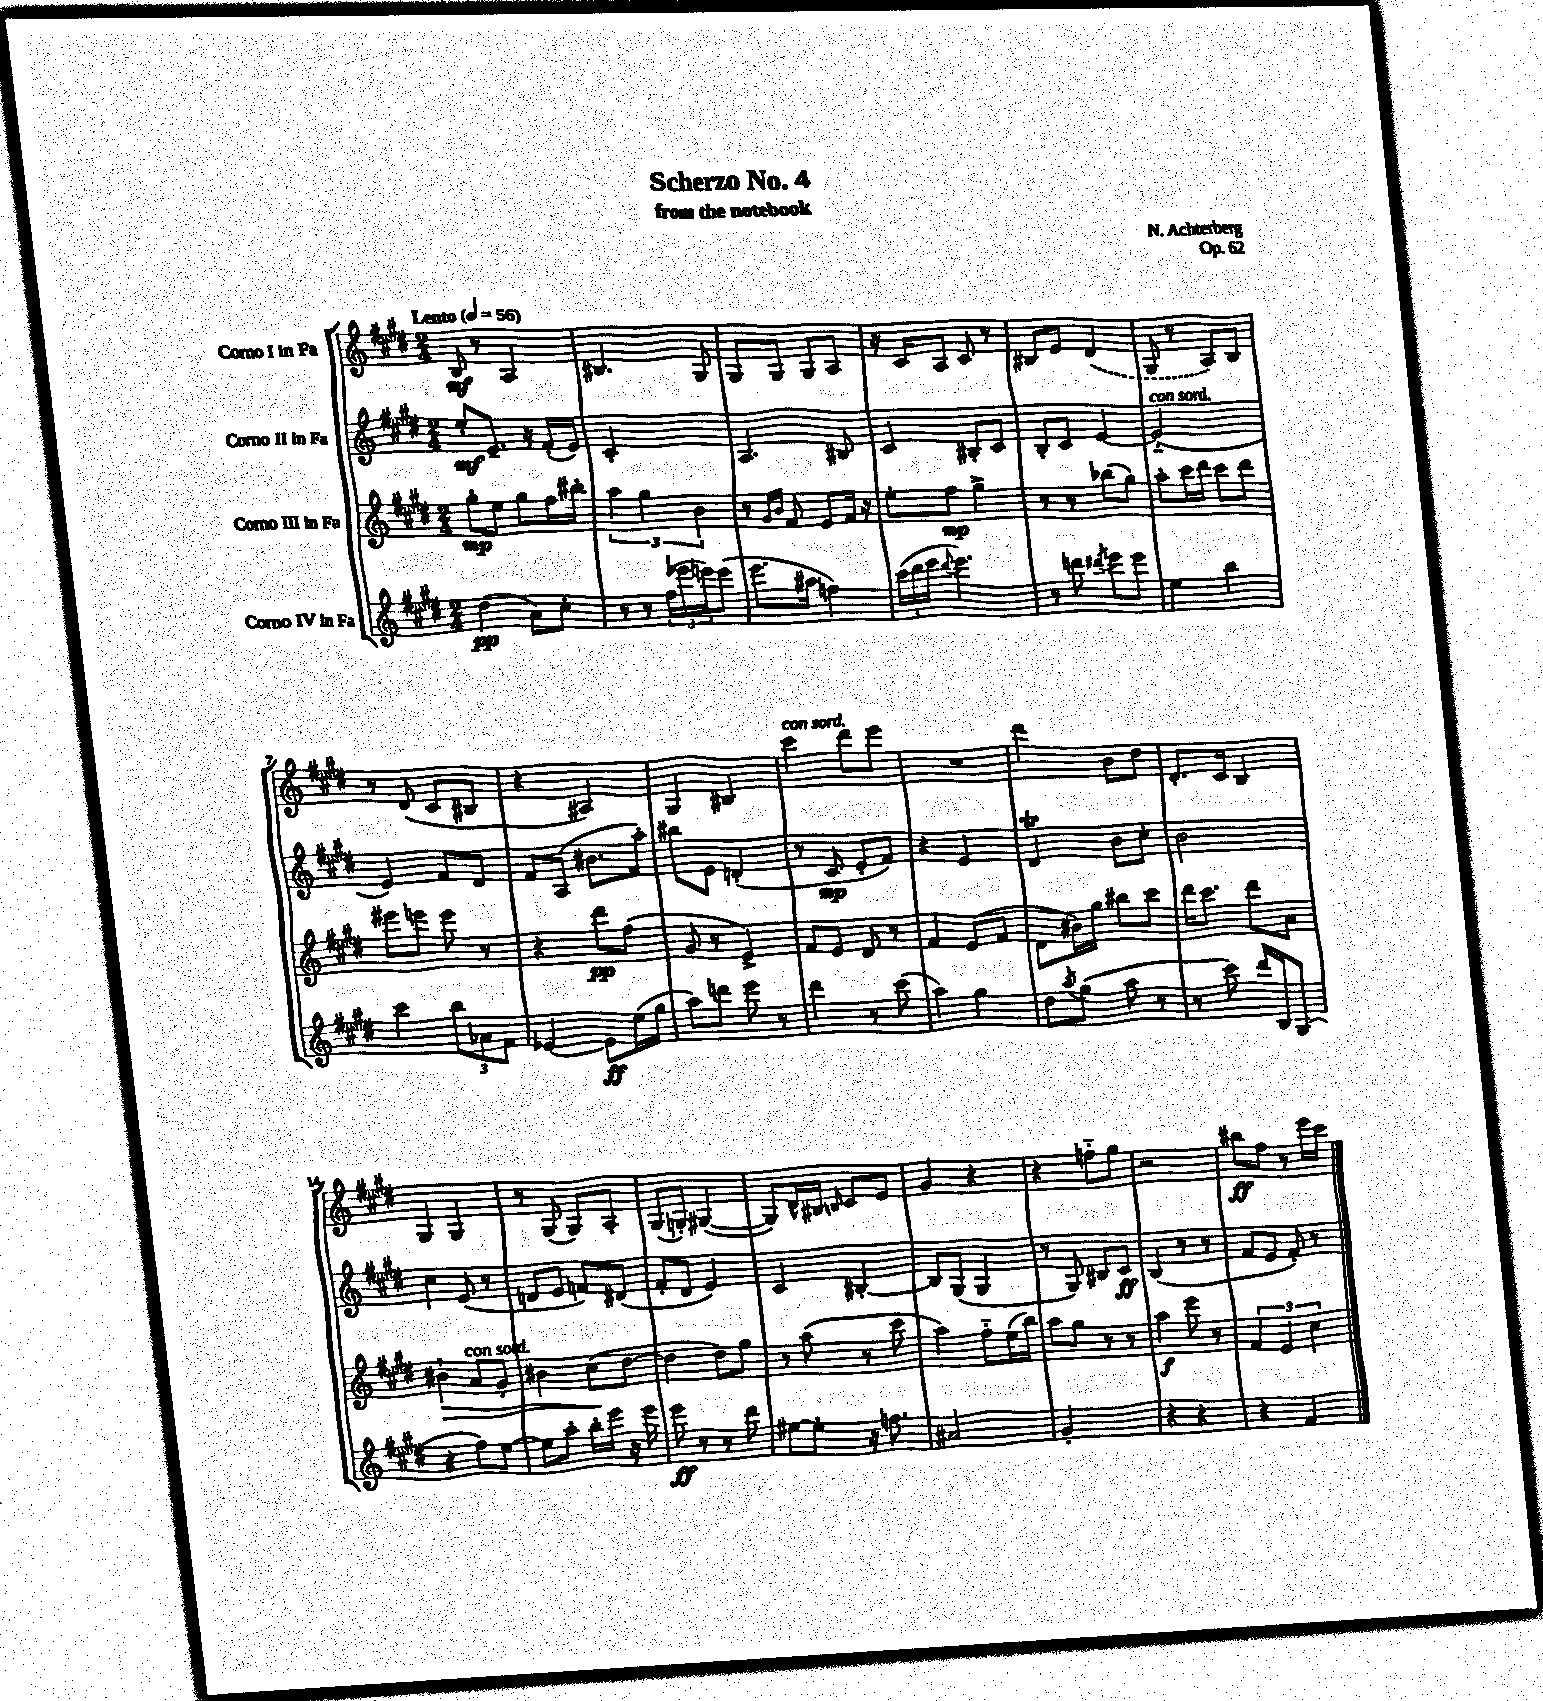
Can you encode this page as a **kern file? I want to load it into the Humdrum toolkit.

**kern	**dynam	**kern	**dynam	**kern	**dynam	**kern	**dynam
*part4	*part4	*part3	*part3	*part2	*part2	*part1	*part1
*staff4	*staff4	*staff3	*staff3	*staff2	*staff2	*staff1	*staff1
*I"Corno IV in Fa	*	*I"Corno III in Fa	*	*I"Corno II in Fa	*	*I"Corno I in Fa	*
*clefG2	*	*clefG2	*	*clefG2	*	*clefG2	*
*k[f#c#g#d#]	*	*k[f#c#g#d#]	*	*k[f#c#g#d#]	*	*k[f#c#g#d#]	*
*M2/4	*	*M2/4	*	*M2/4	*	*M2/4	*
*MM56	*	*MM56	*	*MM56	*	*MM56	*
=1	=1	=1	=1	=1	=1	=1	=1
!	!	!	!	!	!	!LO:TX:a:B:t=Lento	!
(4dd#\	pp	8gg#'\L	mp	8ee'/L	mf	8B/	mf
.	.	8ee\J	.	8.e~/J	.	8r	.
8a\L)	.	8gg#\L	.	.	.	4A/	.
.	.	.	.	16r	.	.	.
8cc#'\J	.	16ff#\L	.	(16f#'/LL	.	.	.
.	.	16bb#X'\JJ	.	16e/JJ)	.	.	.
=2	=2	=2	=2	=2	=2	=2	=2
8r	.	6aa\	.	2c#'/	.	4.B#X/	.
8r	.	.	.	.	.	.	.
.	.	6gg#\	.	.	.	.	.
(24ff#\LL	.	.	.	.	.	.	.
24eee-X\	.	.	.	.	.	.	.
24eeen\J)	.	6b\	.	.	.	.	.
(8eee\J	.	.	.	.	.	8G#/	.
=3	=3	=3	=3	=3	=3	=3	=3
8.eee\L	.	8r	.	4.A/	.	8G#/L	.
.	.	16qqg#/LL	.	.	.	.	.
.	.	16qqb/JJ	.	.	.	.	.
.	.	8f#/	.	.	.	8G#/J	.
16aa#X\Jk	.	.	.	.	.	.	.
4ffn\)	.	8e/L	.	.	.	8G#/L	.
.	.	16f#/Jk	.	8B#X/	.	8A/J	.
.	.	16r	.	.	.	.	.
=4	=4	=4	=4	=4	=4	=4	=4
(24ccc#\LL	.	8ee'\L	.	4c#/	.	16r	.
24ddd#\	.	.	.	.	.	.	.
.	.	.	.	.	.	16c#/KL	.
24eee\JJ	.	.	.	.	.	.	.
8qqddd#/	.	.	.	.	.	.	.
4.eee\)	.	8ff#\J	mp	.	.	8A/J	.
.	.	4gg#^\	.	8B#X'/L	.	8c#/	.
.	.	.	.	8c#/J	.	8r	.
=5	=5	=5	=5	=5	=5	=5	=5
8r	.	8r	.	8B'/L	.	8B#X/L	.
8dddn\	.	8r	.	8c#/J	.	8e/J	.
8qddd#X/	.	.	.	.	.	.	.
8eee\L	.	(8bb-X\L	.	[4e/	.	(4d#/	.
8eee\J	.	8gg#\J)	.	.	.	.	.
=6	=6	=6	=6	=6	=6	=6	=6
!	!	!	!	!LO:TX:a:i:t=con sord.	!	!	!
4ee\	.	8aa'\L	.	(2e/]	.	8G#/	.
.	.	16ccc#\L	.	.	.	8r	.
.	.	16ddd#\JJ	.	.	.	.	.
4bb\	.	8ccc#\L	.	.	.	8A/L)	.
.	.	8ddd#\J	.	.	.	8B/J	.
!!LO:LB:g=z
=7	=7	=7	=7	=7	=7	=7	=7
4ccc#\	.	8eee#X\L	.	4e/)	.	8r	.
.	.	8eeen\J	.	.	.	(8d#/	.
12bb\L	.	8eee\	.	8f#/L	.	8c#/L	.
12a-X\	.	.	.	.	.	.	.
.	.	8r	.	8d#/J	.	8B#X/J	.
12f#\J	.	.	.	.	.	.	.
=8	=8	=8	=8	=8	=8	=8	=8
[4e-X/	.	4r	.	8f#/L	.	4r	.
.	.	.	.	(8A/J	.	.	.
8e-\L]	ff	8ddd#\L	pp	8.b#X\L	.	4A#X/)	.
(16ee\L	.	(8ff#\J	.	.	.	.	.
16gg#\JJ	.	.	.	16aa'\Jk)	.	.	.
=9	=9	=9	=9	=9	=9	=9	=9
8aa\L)	.	8g#/	.	8bb#X\L	.	4G#/	.
8dddn\J	.	8r	.	8e\J	.	.	.
8eee\	.	4e^/)	.	(4dn'/	.	4B#X/	.
8r	.	.	.	.	.	.	.
=10	=10	=10	=10	=10	=10	=10	=10
!	!	!	!	!	!	!LO:TX:a:i:t=con sord.	!
4ddd#\	.	8f#/L	.	8r	.	4ccc#\	.
.	.	8e/J	.	8c#/	mp	.	.
8r	.	8d#/	.	8e'/L	.	8ddd#\L	.
(8ccc#\	.	8r	.	8f#/J)	.	8eee\J	.
=11	=11	=11	=11	=11	=11	=11	=11
4aa\)	.	4f#/	.	4r	.	2r	.
4gg#\	.	(8e/L	.	4e/	.	.	.
.	.	8f#/J	.	.	.	.	.
=12	=12	=12	=12	=12	=12	=12	=12
8dd#\L	.	8d#\L	.	4d#t/	.	4ddd#\	.
8qaa/	.	.	.	.	.	.	.
(8gg#\J	.	16b#X\L)	.	.	.	.	.
.	.	16gg#\JJ	.	.	.	.	.
8aa\	.	8bb#X\L	.	8b\L	.	8b\L	.
8r	.	8ccc#\J	.	8cc#'\J	.	8dd#\J	.
=13	=13	=13	=13	=13	=13	=13	=13
8r	.	16ddd#\KL	.	2b\	.	8.d#'/L	.
.	.	8.ccc#\J	.	.	.	.	.
8ccc#\)	.	.	.	.	.	.	.
.	.	.	.	.	.	16c#/Jk	.
16ddd#/LL	.	8ddd#\L	.	.	.	4B/	.
16B/J	.	.	.	.	.	.	.
(8G#/J	.	8a\J	.	.	.	.	.
!!LO:LB:g=z
=14	=14	=14	=14	=14	=14	=14	=14
!	!	!	!LO:HP:b	!	!	!	!
4r	.	4b#X`\	>	4cc#\	.	4G#/	.
!	!	!LO:TX:a:i:t=con sord.	!	!	!	!	!
8ff#\L)	.	8a/L	.	(8e/	.	4G#/	.
[8ee\J	.	8g#'/J	.	8r	.	.	.
=15	=15	=15	=15	=15	=15	=15	=15
8ee\L]	.	4b#X\	.	8dn/L	.	8r	.
8aa'\J	.	.	.	8e/J	.	(8G#/	.
16bb'\LL	.	(8cc#\L	.	8fn/L)	.	8G#/L)	.
16eee\JJ	.	.	.	.	.	.	.
16r	.	[8dd#\J	]	(8d#X/J	.	8A'/J	.
16eee\	.	.	.	.	.	.	.
=16	=16	=16	=16	=16	=16	=16	=16
8eee\	ff	4dd#\]	.	8f#'/L	.	(8G#/L	.
8r	.	.	.	8d#/J	.	8Gn'/J)	.
8r	.	8dd#\L)	.	4e/)	.	([4G#X/	.
8ddd#\	.	8gg#\J	.	.	.	.	.
=17	=17	=17	=17	=17	=17	=17	=17
[8ee#X\L	.	8r	.	4c#/	.	8G#/L])	.
8ee#'\J]	.	(8aa\	.	.	.	16d#^^/L	.
.	.	.	.	.	.	16B#X/JJ	.
.	.	.	.	.	.	16qqBn/	.
16r	.	8r	.	[4B#X'/	.	8c#/L	.
8.ffn\	.	.	.	.	.	.	.
.	.	8ccc#\	.	.	.	8e/J	.
=18	=18	=18	=18	=18	=18	=18	=18
2a#X/	.	4aa\)	.	8B#/L]	.	4g#/	.
.	.	.	.	(8G#/J	.	.	.
.	.	8ff#\L	.	4G#/	.	4r	.
.	.	(16ee\L	.	.	.	.	.
.	.	16bb\JJ)	.	.	.	.	.
=19	=19	=19	=19	=19	=19	=19	=19
2g#'/	.	8aa\L	.	8r	.	4r	.
.	.	8gg#\J	.	8G#/)	.	.	.
.	.	8r	.	8B#X/L	.	8ffn\L	.
.	.	8r	.	8c#/J	ff	8gg#\J	.
=20	=20	=20	=20	=20	=20	=20	=20
4r	.	4aa\	f	(4B/	.	2r	.
4r	.	8eee\	.	8r	.	.	.
.	.	8r	.	8r	.	.	.
=21	=21	=21	=21	=21	=21	=21	=21
4r	.	6f#/	.	8f#/L	.	8bb#X\L	ff
.	.	.	.	8e/J	.	8ff#\J	.
.	.	6e/	.	.	.	.	.
4f#/	.	.	.	8f#'/)	.	8r	.
.	.	6cc#\	.	.	.	.	.
.	.	.	.	8r	.	16eee\LL	.
.	.	.	.	.	.	16ccc#\JJ	.
==	==	==	==	==	==	==	==
*-	*-	*-	*-	*-	*-	*-	*-
